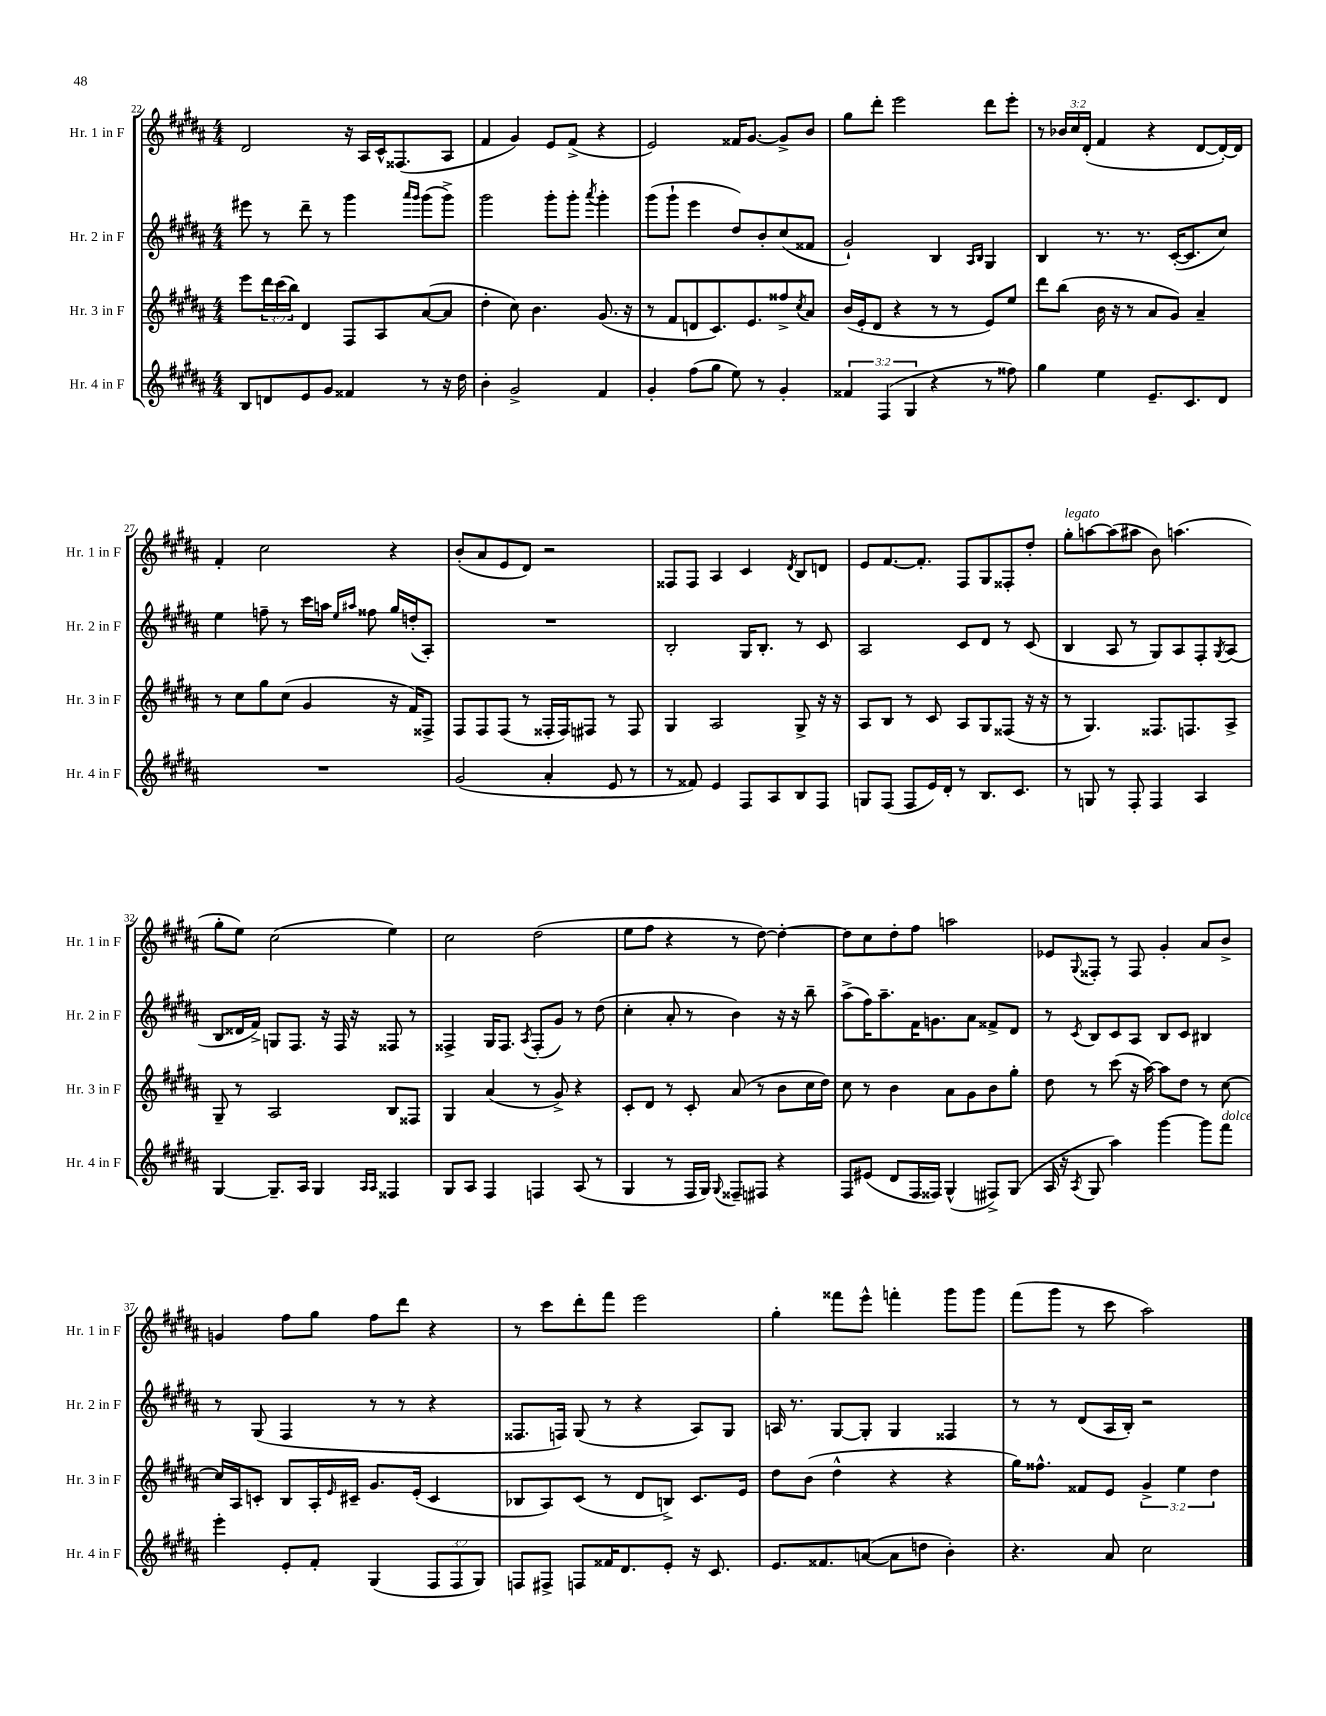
<<
\new StaffGroup <<
\new Staff = "s0" \with { instrumentName = "Hr. 1 in F" shortInstrumentName = "Hr. 1 in F" } {
    \clef treble \key b \major \numericTimeSignature \time 4/4 \override Staff.TupletNumber.text = #tuplet-number::calc-fraction-text
    dis'2 r16 ais16 cis'16-^ fisis8.( ais8 |
    fis'4 gis'4) e'8 fis'8->( r4 |
    e'2) fisis'16 gis'8.~ gis'8-> b'8 |
    gis''8 dis'''8-. e'''2 dis'''8 e'''8-. |
    r8 \tuplet 3/2 { bes'16 cis''16 dis'16-.( } fis'4 r4 dis'8~ dis'16~-.) dis'16 |
    fis'4-. cis''2 r4 |
    b'8-.( ais'8 e'8 dis'8) r2 |
    fisis8 fisis8 ais4 cis'4 \acciaccatura { dis'8 } b8 d'8 |
    e'8 fis'8.~ fis'8.-. fis8 gis8 fisis8-. dis''8-. |
    gis''8-.^\markup { \italic "legato" } a''8~ a''8( ais''8 b'8) a''4.( |
    gis''8-. e''8) cis''2( e''4) |
    cis''2 dis''2( |
    e''8 fis''8 r4 r8 dis''8~) dis''4~-. |
    dis''8 cis''8 dis''8-. fis''8 a''2 |
    ees'8 \appoggiatura { gis8 } fisis8-. r8 fisis8 gis'4-. ais'8 b'8-> |
    g'4 fis''8 gis''8 fis''8 dis'''8 r4 |
    r8 cis'''8 dis'''8-. fis'''8 e'''2 |
    gis''4-. fisis'''8 e'''8-^ f'''4-. gis'''8 gis'''8 |
    fis'''8( gis'''8 r8 cis'''8 ais''2) \bar "|." |
}
\new Staff = "s1" \with { instrumentName = "Hr. 2 in F" shortInstrumentName = "Hr. 2 in F" } {
    \clef treble \key b \major \numericTimeSignature \time 4/4
    eis'''8 r8 dis'''8-- r8 gis'''4 \grace { ais'''16 gis'''16 } gis'''8( gis'''8->) |
    gis'''2 gis'''8-. gis'''8-. \acciaccatura { ais'''8 } gis'''4-. |
    gis'''8( gis'''8-! e'''4 dis''8) b'8-. cis''8( fisis'8 |
    gis'2-!) b4 \grace { ais16 b16 } gis4 |
    b4 r8. r8. cis'16~-.( cis'8. cis''8) |
    e''4 f''8-- r8 cis'''16 a''16 \grace { e''16 ais''16 } fisis''8 gis''16 d''16-.( ais8-.) |
    R1 |
    b2-. gis16 b8.-. r8 cis'8 |
    ais2 cis'8 dis'8 r8 cis'8( |
    b4 ais8 r8 gis8) ais8 fis8-. \acciaccatura { gis8 } ais8( |
    b8 disis'16 fis'16->) g8 fis8. r16 fis16 r16 fisis8 r8 |
    fisis4-> gis16 fisis8. \acciaccatura { ais8 } fisis8-.( gis'8) r8 dis''8( |
    cis''4-. ais'8-. r8 b'4) r16 r16 b''8-- |
    ais''8->( fis''16) ais''8.-- fis'16 g'8. ais'8 fisis'8-> dis'8 |
    r8 \acciaccatura { cis'8 } b8 cis'8 ais8 b8 cis'8 bis4 |
    r8 gis8( fis4 r8 r8 r4 |
    fisis8. f16) gis8( r8 r4 ais8) gis8 |
    a16 r8. gis8~ gis8-. gis4 fisis4 |
    r8 r8 dis'8( ais16 b16-.) r2 \bar "|." |
}
\new Staff = "s2" \with { instrumentName = "Hr. 3 in F" shortInstrumentName = "Hr. 3 in F" } {
    \clef treble \key b \major \numericTimeSignature \time 4/4 \override Staff.TupletNumber.text = #tuplet-number::calc-fraction-text
    e'''8 \tuplet 3/2 { dis'''16 cis'''16( b''16) } dis'4 fis8 ais8 ais'8~( ais'8 |
    dis''4-. cis''8) b'4. gis'8.( r16 |
    r8 fis'8 d'8 cis'8.) e'8. fisis''8-> \acciaccatura { cis''8 } ais'8 |
    b'16( e'16-. dis'8 r4 r8 r8 e'8) e''8 |
    dis'''8 b''8( b'16 r16 r8 ais'8 gis'8) ais'4-- |
    r8 cis''8 gis''8 cis''8( gis'4 r16 fis'16) fisis8-> |
    fis8 fis8 fis8( r8 fisis16-. fisis16) fis8 r8 fis8 |
    gis4 ais2 gis8-> r16 r16 |
    ais8 b8 r8 cis'8 ais8 gis8 fisis8( r16 r16 |
    r8 gis4.) fisis8. f8. ais8-> |
    gis8-- r8 ais2 b8 fisis8 |
    gis4 ais'4( r8 gis'8->) r4 |
    cis'8-. dis'8 r8 cis'8-. ais'8( r8 b'8 cis''16 dis''16) |
    cis''8 r8 b'4 ais'8 gis'8 b'8 gis''8-. |
    dis''8 r8 cis'''8( r16 ais''16~) ais''8 dis''8 r8 cis''8~ |
    cis''16 ais16 c'8-. b8 ais16-. \grace { e'16 } cis'16-- gis'8. e'16-.( cis'4 |
    bes8 ais8) cis'8( r8 dis'8 b8->) cis'8. e'16 |
    dis''8 b'8( dis''4-^ r4 r4 |
    gis''16) fisis''8.-^ fisis'8 e'8 \tuplet 3/2 { gis'4-> e''4 dis''4 } \bar "|." |
}
\new Staff = "s3" \with { instrumentName = "Hr. 4 in F" shortInstrumentName = "Hr. 4 in F" } {
    \clef treble \key b \major \numericTimeSignature \time 4/4 \override Staff.TupletNumber.text = #tuplet-number::calc-fraction-text
    b8 d'8 e'8 gis'8 fisis'4 r8 r16 dis''16 |
    b'4-. gis'2-> fis'4 |
    gis'4-. fis''8( gis''8 e''8) r8 gis'4-. |
    \tuplet 3/2 { fisis'4 fis4( gis4 } r4 r8 fisis''8) |
    gis''4 e''4 e'8.-- cis'8. dis'8 |
    R1 |
    gis'2( ais'4-. e'8 r8 |
    r8 fisis'8) e'4 fis8 ais8 b8 fis8 |
    g8 fis8( fis8 e'16) dis'16-. r8 b8. cis'8. |
    r8 g8 r8 fis8-. fis4 ais4 |
    gis4~ gis8.-- ais16 gis4 \grace { ais16 ais16 } fisis4 |
    gis8 ais8 fis4 f4 ais8( r8 |
    gis4 r8 fis16 gis16) \appoggiatura { gis8 } fisis8-- fis8 r4 |
    fis8 eis'8( dis'8 fis16 fisis16) gis4-^( fis8->) gis8( |
    ais16 r16 \acciaccatura { ais8 } gis8 ais''4) gis'''4~ gis'''8 fis'''8^\markup { \italic "dolce" } |
    e'''4-. e'8-. fis'8-. gis4( \tuplet 3/2 { fis8 fis8 gis8) } |
    f8 fis8-> f8 fisis'16 dis'8. e'8-. r16 cis'8. |
    e'8. fisis'8. a'8~( a'8 d''8 b'4-.) |
    r4. ais'8 cis''2 \bar "|." |
}
>>
>>
\layout { \context { \Score currentBarNumber = #22 } }
